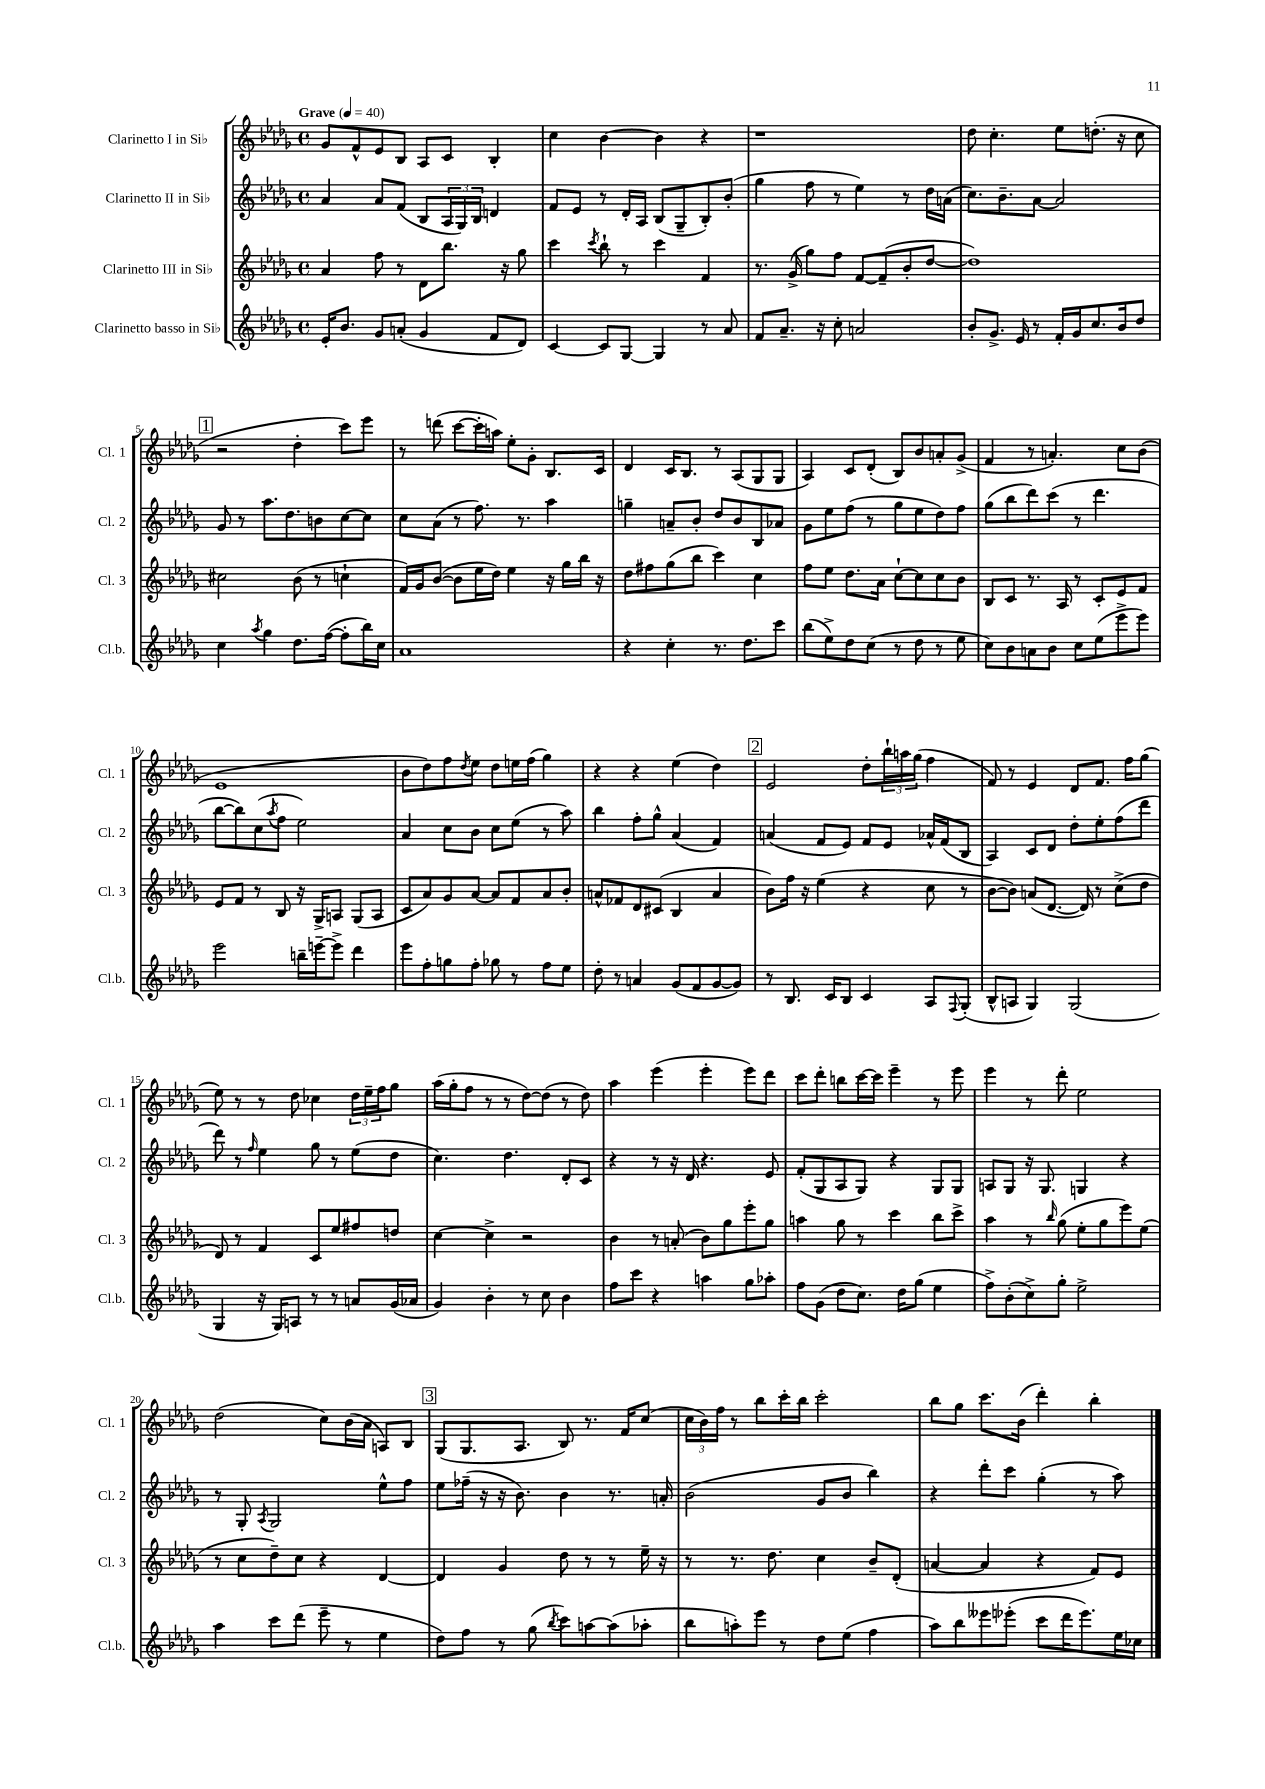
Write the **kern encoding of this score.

**kern	**kern	**kern	**kern
*staff4	*staff3	*staff2	*staff1
*clefG2	*clefG2	*clefG2	*clefG2
*k[b-e-a-d-g-]	*k[b-e-a-d-g-]	*k[b-e-a-d-g-]	*k[b-e-a-d-g-]
*M4/4	*M4/4	*M4/4	*M4/4
*met(c)	*met(c)	*met(c)	*met(c)
*MM40	*MM40	*MM40	*MM40
16e-'/LK	4a-/	4a-/	8g-/L
8.b-/J	.	.	.
.	.	.	8f^^/
8g-/L	8ff\	8a-/L	8e-/
(8a'/J	8r	(8f/J	8B-/J
4g-/	8d-\L	8B-/L	8A-/L
.	8.bb-\J	24A-/L	8c/J
.	.	24G-/)	.
.	.	24B-/JJ	.
8f/L	.	4d/	4B-'/
.	16r	.	.
8d-/J)	8gg-\	.	.
=	=	=	=
[4c/	4ccc\	8f/L	4cc\
.	.	8e-/J	.
.	8qccc/	.	.
8c/]L	8bb-`\	8r	[4b-\
[8G-/J	8r	16d-'/LL	.
.	.	16A-/JJ	.
4G-/]	4ccc\	(8B-/L	4b-\]
.	.	8G-~/	.
8r	4f/	8B-'/)	4r
8a-/	.	(8b-'/J	.
=	=	=	=
8f/L	8.r	4gg-\	1r
8.a-~/J	.	.	.
.	(16g-^/	.	.
.	8gg-\L)	8ff\	.
16r	.	.	.
8cc'\	8ff\J	8r	.
2a/	[8f/L	4ee-\)	.
.	(8f~/]	.	.
.	8b-'/	8r	.
.	[8dd-/J	16dd-\LL	.
.	.	(16a\JJ	.
=	=	=	=
8b-'/L	1dd-])	8.cc\L)	8dd-\
8.g-^/J	.	.	4.cc'\
.	.	8.b-~\	.
16e-/	.	.	.
8r	.	[8a-\J	.
16f'/LL	.	2a-/]	8ee-\L
16g-/J	.	.	.
8.cc/	.	.	(8.dd'\J
16b-/k	.	.	16r
8dd-/J	.	.	8cc\
=	=	=	=
4cc\	2cc#\	8g-/	2r
.	.	8r	.
8qaa-/	.	.	.
4gg-\	.	8.aa-\L	.
.	.	8.dd-\	.
8.dd-\L	(8b-\	.	4dd-'\
.	8r	8b\	.
([16ff\Jk	.	.	.
8ff'\]L	4cc`\	[8cc\	8ccc\L)
16bb-\L)	.	8cc\]J	8eee-\J
16cc\JJ	.	.	.
=	=	=	=
1a-	16f/LL)	8cc\L	8r
.	16g-/J	.	.
.	([8b-/J	(8a-\J	(8ddd\
.	8b-\]L	8r	[8ccc\L
.	16ee-\L	8.ff\)	16ccc'\]L
.	16dd-\JJ)	.	16aa\JJ)
.	4ee-\	.	8ee-'\L
.	.	8.r	.
.	.	.	8g-'\J
.	16r	4aa-\	8.B-/L
.	16gg-\LL	.	.
.	16bb-\JJ	.	.
.	16r	.	16c/Jk
=	=	=	=
4r	8dd-\L	4gg~\	4d-/
.	8ff#\	.	.
4cc'\	(8gg-\	8a~/L	16c/LK
.	.	.	8.B-/J
.	8bb-\J	8b-'/J	.
8.r	4ccc\)	8dd-/L	8r
.	.	8b-/	(8A-/L
8.dd-\L	.	.	.
.	4cc\	8B-/	8G-/
8ccc\J	.	8a-/J	8G-/J
=	=	=	=
(8bb-\L	8ff\L	8g-\L	4A-/)
8ee-^\)	8ee-\J	8ee-\	.
8dd-\	8.dd-\L	(8ff\J	8c/L
(8cc\J	.	8r	(8d-'/J
.	16a-\Jk	.	.
8r	[8cc`\L	8gg-\L	8B-/L)
8dd-\	8cc\]	8ee-\	8b-/
8r	8cc\	8dd-\)	8a'/
8ee-\	8b-\J	8ff\J	(8g-^/J
=	=	=	=
8cc\L)	8B-/L	(8gg-\L	4f/
8b-\	8c/J	8bb-\	.
8a\	8.r	8ddd-\)	8r
8b-\J	.	(8ccc\J	4.a'/)
.	16A-/	.	.
8cc\L	8r	8r	.
(8ee-\	8c'/L	4.ddd-\	.
8eee-^\	8e-/	.	8cc\L
8eee-\J)	8f/J	.	(8b-\J
=	=	=	=
2eee-\	8e-/L	[8bb-\L	1e-
.	8f/J	8bb-\])	.
.	8r	(8cc\	.
.	.	8qaa-/	.
.	8B-/	8ff\J	.
16bb~\LL	16r	2ee-\)	.
[16eee~\J	16G-^/LK	.	.
8eee^\]J	8A/J	.	.
4ddd-\	(8G-/L	.	.
.	8A/J	.	.
=	=	=	=
8eee-\L	8c/L	4a-/	8b-\L
8ff'\	8a-/)	.	8dd-\)
8gg\	8g-/	8cc\L	8ff\
.	.	.	8qdd-/
8ff'\J	[8a-/J	8b-\J	8ee-\J
8gg-\	8a-/]L	8cc\L	8dd-\L
8r	8f/	(8ee-\J	16ee\L
.	.	.	(16ff\JJ
8ff\L	8a-/	8r	4gg-\)
8ee-\J	8b-'/J	8aa-\)	.
=	=	=	=
8dd-'\	8a^^/L	4bb-\	4r
8r	8f-/	.	.
4a/	8d-/	8ff'\L	4r
.	(8c#/J	8gg-^^\J	.
(8g-/L	4B-/	(4a-/	(4ee-\
8f/	.	.	.
[8g-/	4a/	4f/)	4dd-\)
8g-/]J)	.	.	.
=	=	=	=
8r	8b-\L)	(4a/	2e-/
8.B-/	16ff\Jk	.	.
.	16r	.	.
.	(4ee-\	8f/L	.
16c/LK	.	.	.
8B-/J	.	8e-/J)	.
4c/	4r	8f/L	8dd-'\L
.	.	8e-/J	24bb-`\L
.	.	.	24aa\
.	.	.	(24gg-\JJ
8A-/L	8cc\	16a-^^/LL	4ff\
.	.	(16f/J	.
8qqF/	.	.	.
(8G-'/J	8r	8B-/J	.
=	=	=	=
8B-^^/L	[8b-\L	4A-/)	8f/)
8A/J	8b-\]J)	.	8r
4G-/)	(8a/L	8c/L	4e-/
.	[8.d-/J	8d-/J	.
(2G-/	.	8dd-'\L	8d-/L
.	16d-/])	.	.
.	8r	8ee-'\	8.f/J
.	(8cc^\L	(8ff\	.
.	.	.	16ff\LK
.	8dd-\J	8ddd-\J	(8gg-\J
=	=	=	=
4G-/	8d-/)	8ddd-\)	8ee-\)
.	8r	8r	8r
.	.	16qqff/	.
16r	4f/	4ee-\	8r
16G-/LK)	.	.	.
8A/J	.	.	8dd-\
8r	8c/L	8gg-\	4cc-\
8r	8ee-/	8r	.
8a/L	8ff#/	(8ee-\L	24dd-\LL
.	.	.	24ee-~\
.	.	.	24ff\J
(16g-/L	8dd/J	8dd-\J	8gg-\J
16a-/JJ	.	.	.
=	=	=	=
4g-/)	[4cc\	4.cc\)	(16aa-\LL
.	.	.	16gg-'\J
.	.	.	8ff\J
4b-'\	4cc^\]	.	8r
.	.	4.dd-\	8r
8r	2r	.	[8dd-\L)
8cc\	.	.	(8dd-\]J
4b-\	.	8d-'/L	8r
.	.	8c/J	8dd-\)
=	=	=	=
8ff\L	4b-\	4r	4aa-\
8ccc\J	.	.	.
4r	8r	8r	(4eee-\
.	(8a'/	16r	.
.	.	16d-/	.
4aa\	8b-\L)	4.r	4eee-'\
.	8gg-\	.	.
8gg-\L	8eee-'\	.	8eee-\L)
8aa-'\J	8gg-\J	8e-/	8ddd-\J
=	=	=	=
8ff\L	4aa\	(8f'/L	8ccc\L
(8g-\J	.	8G-/	8ddd-'\J
8dd-\L	8gg-\	8A-/	8bb\L
8.cc\J)	8r	8G-/J)	[16ccc\L
.	.	.	16ccc\]JJ
.	4ccc\	4r	4eee-~\
16dd-\LK	.	.	.
(8gg-\J	.	.	.
4ee-\	8bb-\L	8G-/L	8r
.	8ccc^\J	8G-/J	8eee-\
=	=	=	=
8ff^\L)	4aa-\	8A/L	4eee-\
(8b-'\	.	8G-/J	.
8cc^\)	8r	16r	8r
.	.	8.G-/	.
.	16qqbb-/	.	.
8gg-'\J	(8gg-\	.	8ddd-'\
2ee-^\	8ee-'\L	4G/	2ee-\
.	8gg-\	.	.
.	8eee-\)	4r	.
.	(8ee-\J	.	.
=	=	=	=
4aa-\	8r	8r	(2dd-\
.	8cc\L	8G-'/	.
.	.	8qA-/	.
8ccc\L	8dd-~\)	2G-/	.
(8ddd-\J	8cc\J	.	.
8eee-~\	4r	.	8cc\L)
8r	.	.	(16b-\L
.	.	.	16a-\JJ
4ee-\	[4d-/	8ee-^^\L	8A/L)
.	.	8ff\J	8B-/J
=	=	=	=
8dd-\L)	4d-/]	8ee-\L	(8G-/L
8ff\J	.	(16ff-~\Jk	8.G-/
.	.	16r	.
8r	4g-/	16r	.
.	.	8.b-\)	8.A-/J
(8gg-\	.	.	.
8qbb-/	.	.	.
8ccc\L)	8dd-\	4b-\	8B-/)
[8aa\	8r	.	8.r
(8aa\]	8r	8.r	.
.	.	.	16f/LK
8aa-'\J	16ee-~\	.	(8cc/J
.	16r	16a'/	.
=	=	=	=
8bb-\L	8r	(2b-\	24cc\LL
.	.	.	24b-\)
.	.	.	24ff\JJ
8aa'\)	8.r	.	8r
8eee-\J	.	.	8bb-\L
.	8.dd-\	.	.
8r	.	.	16ccc'\L
.	.	.	16bb-\JJ
8dd-\L	4cc\	8g-/L	2ccc'\
(8ee-\J	.	8b-/J	.
4ff\	8b-~/L	4bb-\)	.
.	(8d-'/J	.	.
=	=	=	=
8aa-\L)	[4a/	4r	8bb-\L
8bb-\	.	.	8gg-\J
8eee--\	4a/]	8ddd-'\L	8.ccc\L
(8eee-'\J	.	8ccc\J	.
.	.	.	(16b-\Jk
8ccc\L	4r	(4gg-'\	4ddd-'\)
16ddd-\K	.	.	.
8.eee-\)	.	.	.
.	8f/L)	8r	4bb-'\
16ee-\L	8e-/J	8aa-\)	.
16cc-\JJ	.	.	.
==	==	==	==
*-	*-	*-	*-
